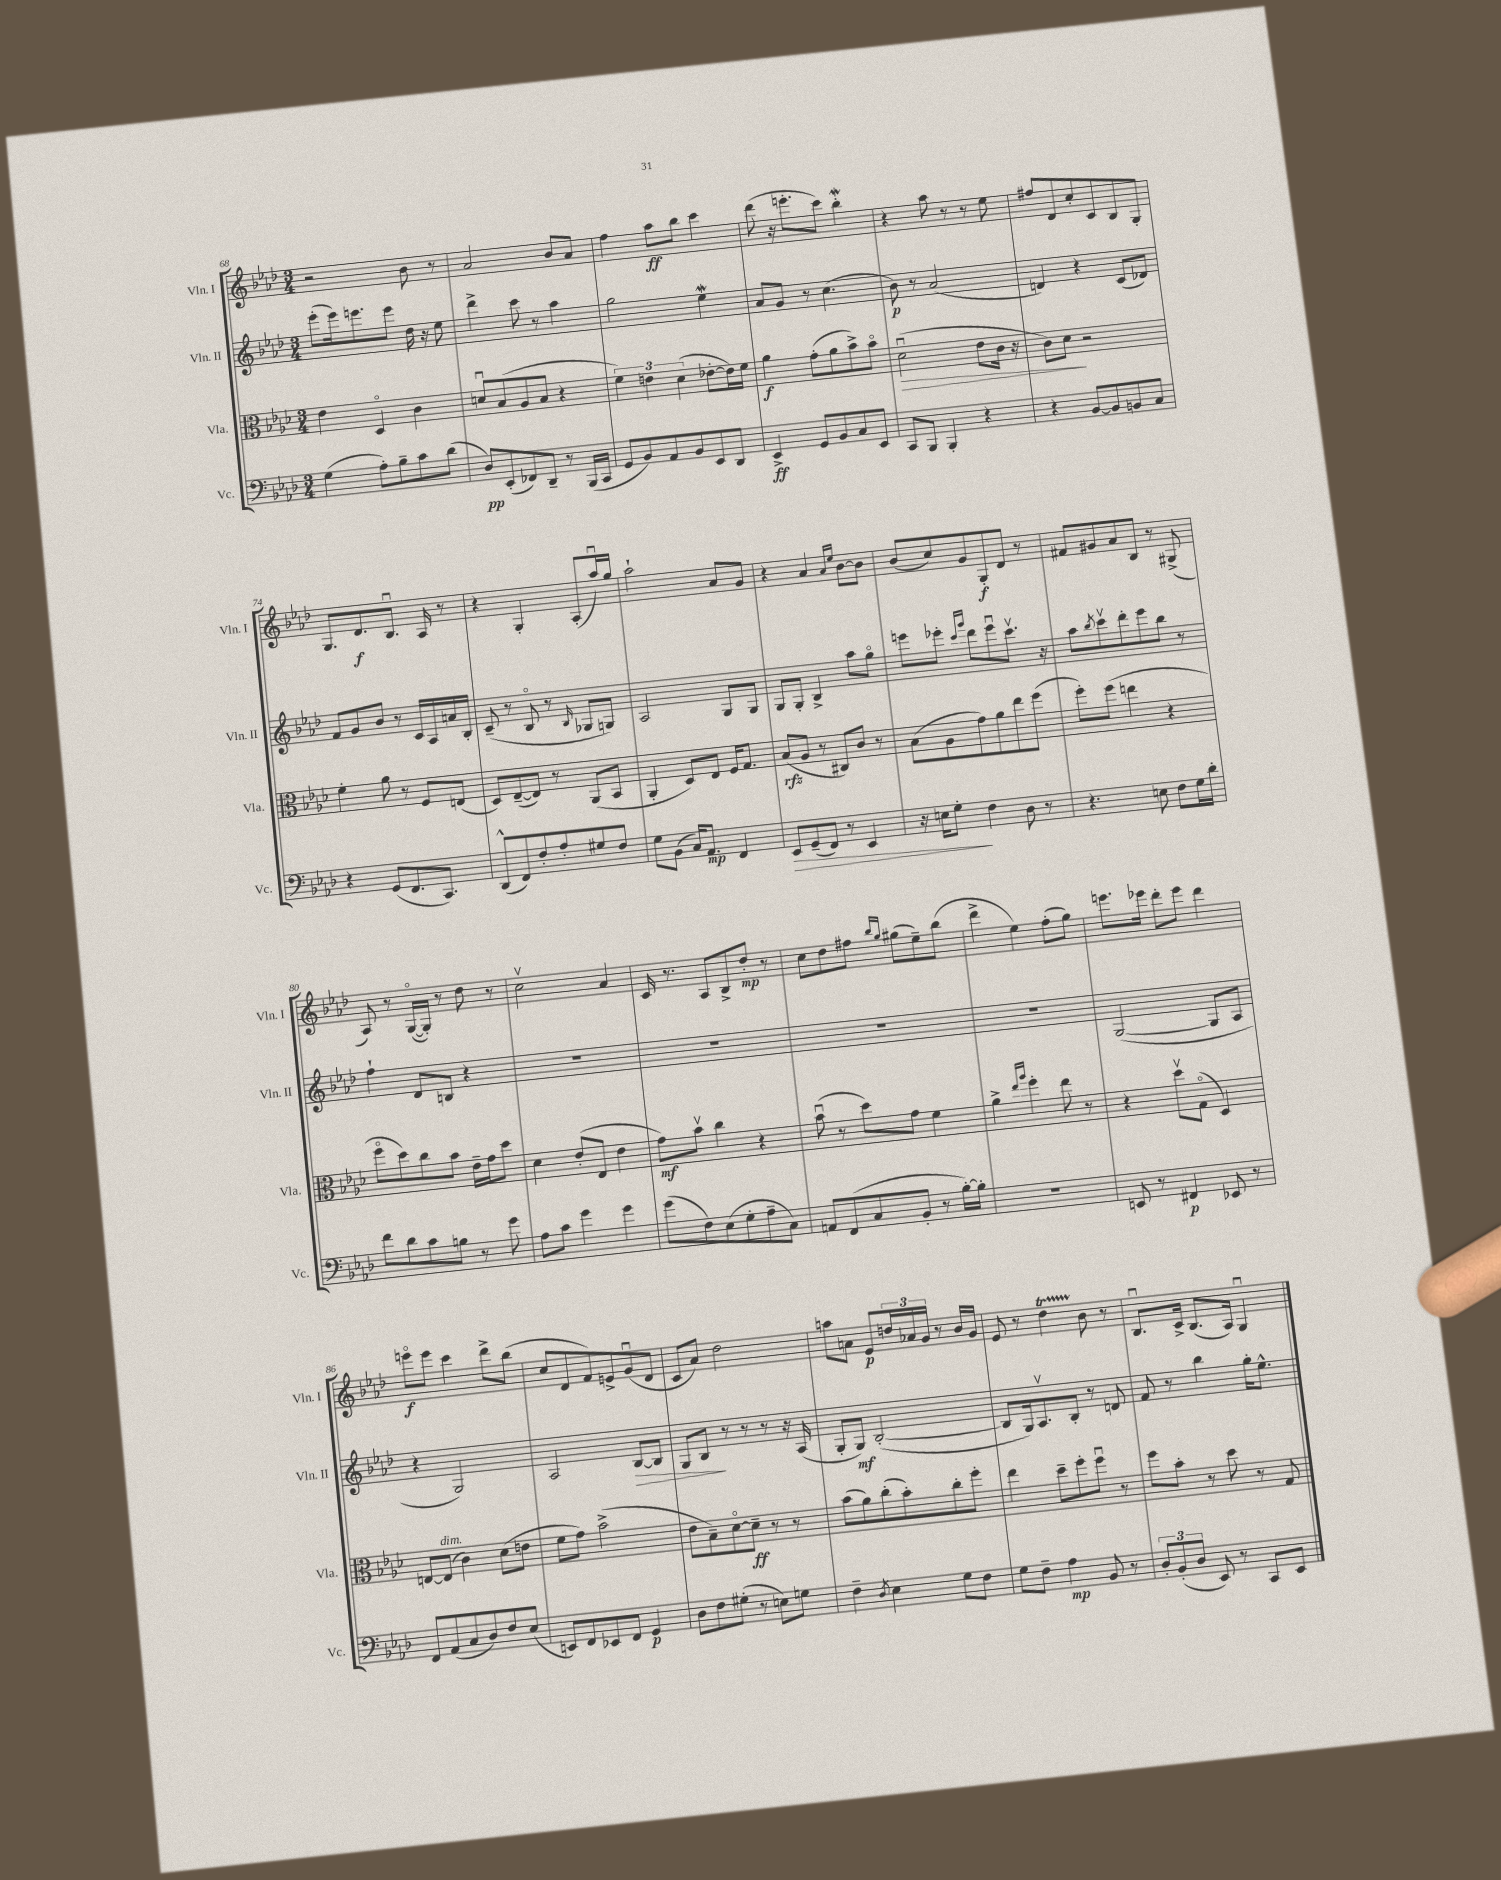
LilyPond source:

<<
\new StaffGroup <<
\new Staff = "s0" \with { instrumentName = "Vln. I" shortInstrumentName = "Vln. I" } {
    \clef treble \key aes \major \numericTimeSignature \time 3/4
    r2 bes'8 r8 |
    aes'2 bes'8 aes'8 |
    f''4 aes''8\ff bes''8 c'''4 |
    des'''8( r16 e'''8.-. c'''8) bes''4-.\mordent |
    r4 aes''8 r8 r8 ees''8 |
    fis''8 des'8 c''8-. c'8 bes8 g8-. |
    g8. des'8.\f bes8.\downbow aes16 r8 |
    r4 g4-. aes8-.( aes''16\downbow) g''16 |
    aes''2-! aes'8 g'8 |
    r4 aes'4 \grace { aes'16 ees''16 } bes'8~ bes'8 |
    bes'8( c''8) g'8 g8-.\f des'8 r8 |
    fis'8 gis'8 aes'8 bes8 r8 gis8->( |
    aes8) r8 g16~\flageolet( g16-.) r8 des''8 r8 |
    c''2\upbow aes'4 |
    c'16 r8. aes8 bes8-> des''8-.\mp r8 |
    c''8 des''8 fis''8 \grace { bes''16 g''16 } gis''8( ees''8--) bes''8( |
    des'''4-> ees''4) f''8-.( g''8) |
    e'''8. ees'''16 des'''8-. ees'''8 des'''4 |
    e'''8\flageolet\f e'''8 c'''4 des'''8-> bes''8( |
    c''8 des'8 f'8) e'8-> g'8\downbow( des'8 |
    c'8 aes'8) des''2 |
    a''8 a'8 ees'8\p \tuplet 3/2 { d''16 aes'16 g'16 } r8 bes'16 g'16 |
    ees'8 r8 des''4\startTrillSpan bes'8\stopTrillSpan r8 |
    bes8.\downbow c'16-> bes8.( aes16) g4\downbow \bar "|." |
}
\new Staff = "s1" \with { instrumentName = "Vln. II" shortInstrumentName = "Vln. II" } {
    \clef treble \key aes \major \numericTimeSignature \time 3/4
    ees'''8-.( ees'''16) e'''8. e'''8 des''16 r16 ees''8 |
    des'''4-> c'''8 r8 aes''4 |
    g''2 ees''4\mordent |
    aes'8 g'8 r8 c''4.( |
    bes'8\p) r8 aes'2( |
    d'4) r4 c'8( des'8) |
    f'8 g'8 bes'8 r8 c'16 aes16 a'16 bes16-. |
    c'8--( r8 bes8\flageolet r8 \grace { bes16 } ges8 g8) |
    aes2 g8 g8 |
    g8 g8-. bes4-> aes''8 g''8\flageolet |
    e'''8 ees'''8-. \grace { c'''16 g'''16 } des'''8 ees'''8\downbow c'''8.\upbow r16 |
    aes''8 \acciaccatura { bes''8 } c'''8\upbow des'''8-. ees'''8 bes''8 r8 |
    f''4-! des'8 b8 r4 |
    R2. |
    R2. |
    R2. |
    R2. |
    g2~( g8 aes8 |
    r4 g2) |
    aes2 bes8~\> bes8 |
    g8 bes8\! r8 r8 r8 r16 aes16( |
    g8-. g8\mf) bes2~-.( |
    bes8 g16) aes8.\upbow bes8-. r8 d'8 |
    f'8 r8 bes''4 g''16-. ees''8.-^ \bar "|." |
}
\new Staff = "s2" \with { instrumentName = "Vla." shortInstrumentName = "Vla." } {
    \clef alto \key aes \major \numericTimeSignature \time 3/4
    ees'4 des4\flageolet c'4 |
    d'8\downbow bes8( aes8 bes8 r4 |
    \tuplet 3/2 { f'4) e'4 des'4( } ees'8~-. ees'16) f'16 |
    aes'4\f g'8-.( aes'8 bes'8->) bes'8\flageolet |
    des'2\downbow\>( ees'8 c'16 r16 |
    c'8) des'8\! r2 |
    f'4-. aes'8 r8 f8 e8( |
    des8) ees8~--( ees8) r8 aes,8( bes,8 |
    aes,4-. des8) ees8 f16 g8. |
    bes8\rfz( aes8 r8 cis8) c'8 r8 |
    bes8( aes8 g'8) aes'8 ees''8 f''8( |
    f''8-.) f''8( e''4 r4 |
    f''8\flageolet des''8) c''8 bes'8 ees'16-- g'16 des''8 |
    des'4 ees'8-.( ees8 ees'4 |
    g'8\mf) bes'8\upbow c''4 r4 |
    bes'8\downbow( r8 des''8) g'8 f'4 |
    aes'4-> \grace { ees''16 aes''16 } f''4-. ees''8 r8 |
    r4 des''8\upbow g8\flageolet( des4) |
    e8~ e8^\markup { \italic "dim." }( c'4) des'8( e'8 |
    f'8 g'8) bes'2->( |
    ees'8 bes8--) des'8~\flageolet des'8--\ff r8 r8 |
    bes'8( aes'8) c''8-.( bes'8-.) c''8-. f''8-. |
    ees''4 des''8-- f''8-. f''8\downbow r8 |
    f''8 bes'8-. r8 des''8 r8 g8 \bar "|." |
}
\new Staff = "s3" \with { instrumentName = "Vc." shortInstrumentName = "Vc." } {
    \clef bass \key aes \major \numericTimeSignature \time 3/4
    g4( aes8-.) bes8-- c'8 des'8( |
    des8\pp) ees,8-.( fes,8) des,8-- r8 bes,,16( c,16 |
    g,8 bes,8) aes,8 bes,8 ees,8 des,8 |
    ees,4->\ff g,8 bes,8 c8 ees,8 |
    c,8 bes,,8 bes,,4-. r4 |
    r4 bes,8~ bes,8 b,8 c8 |
    r4 g,8( f,8. c,8.) |
    des,8-^( f,8) f8-. aes8-. gis8 f8 |
    g8 bes,8( c16) aes,8.\mp f,4 |
    ees,8\> g,8--( f,8) r8 ees,4 |
    r16 e16 g8-.\! f4 des8 r8 |
    r4. e8 f8 g16 des'16-. |
    f'8 des'8 c'8 b8 r8 g'8 |
    aes8 c'8 g'4 g'4 |
    g'8( f8) ees8( g8-. aes8-- c8) |
    a,8 f,8( c8 bes,8-. r8 bes16~-.) bes16-. |
    R2. |
    e,8 r8 fis,4\p ees,8 r8 |
    f,8 aes,8( c8 des8) f8 ees8( |
    e,8) f,8 ees,8 f,8 g,4\p |
    des8 f8 gis8-.( r8 e8) g8 |
    f4-- \acciaccatura { des8 } ees4 g8 f8 |
    g8 f8-- aes4\mp bes,8 r8 |
    \tuplet 3/2 { des8-. bes,8-.( des8 } ees,8) r8 c,8 ees,8 \bar "|." |
}
>>
>>
\layout { \context { \Score currentBarNumber = #68 } }
